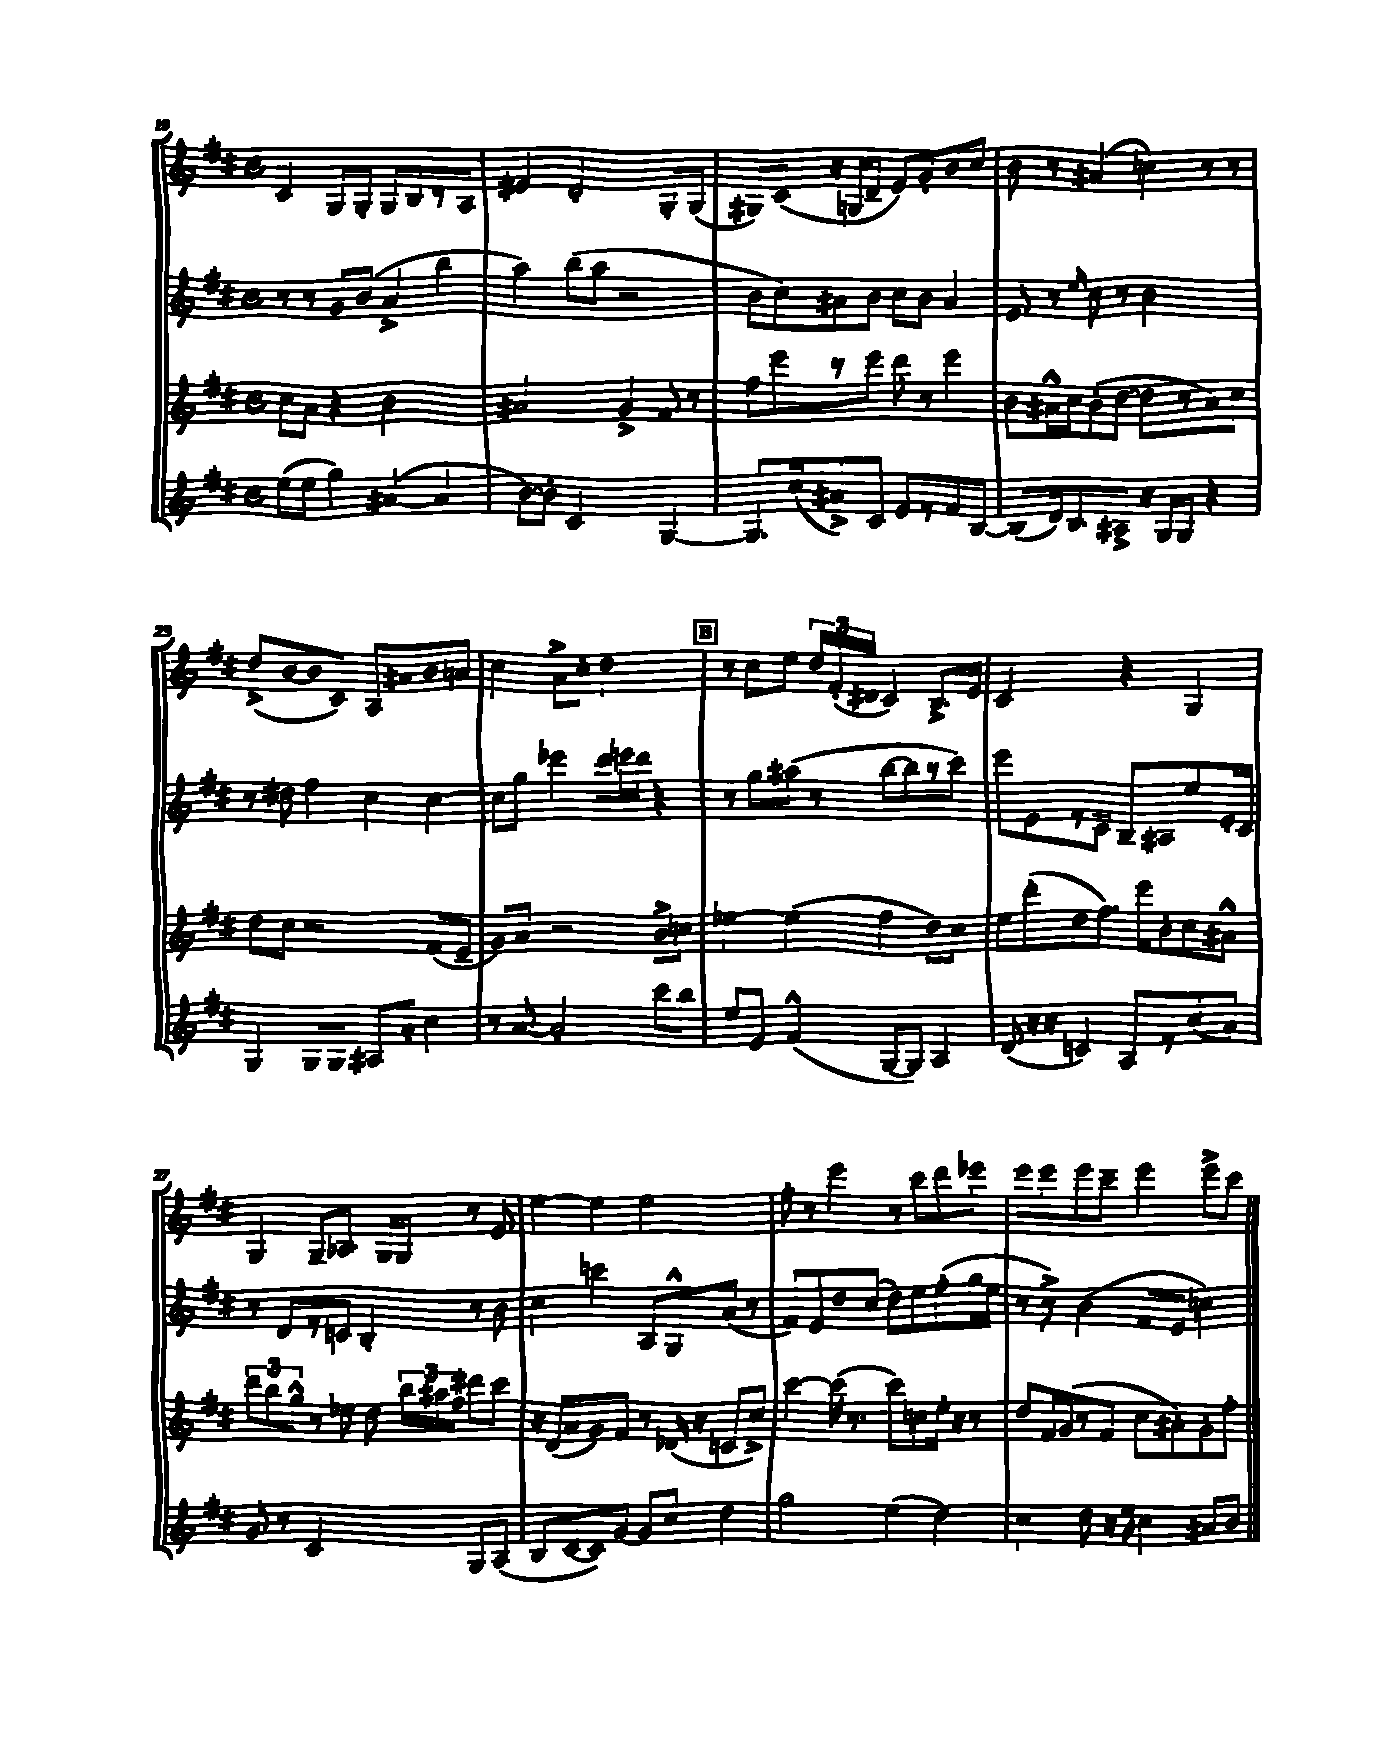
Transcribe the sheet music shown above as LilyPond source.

<<
\new StaffGroup <<
\new Staff = "s0" {
    \clef treble \key d \major \defaultTimeSignature \time 4/4
    \autoBeamOff cis'4 g8[ g8]-. g8[ b8 r8 a8] |
    eis'4 d'2-. g8[-. g8]( |
    gis8[) cis'8]( r16 g16[ d'8]-- e'8[) g'8-. b'8 cis''8] |
    b'8 r8 ais'4( c''4) r8 r8 |
    d''8[->( b'8~ b'8 cis'8]) a8[ ais'8 b'8 a'8] |
    cis''4 a'8[-> cis''8]-. d''2 |
    \mark \markup { \box "B" } r8 cis''8[ e''8] \tuplet 3/2 { d''16[ fis'16-.( dis'16] } cis'4) b8.[-> e'16] |
    cis'2 r4 g4 |
    g4 g8[-- aes8.] g16[ g8] r8 e'8 |
    e''4~ e''4 e''2 |
    fis''8-. r8 e'''4 r8 cis'''8[ d'''8 ees'''8] |
    e'''8[ e'''8 e'''8 cis'''8]-- e'''4 e'''8[-> cis'''8] \bar "|." |
}
\new Staff = "s1" {
    \clef treble \key d \major \defaultTimeSignature \time 4/4
    \autoBeamOff r8 r8 g'8[ b'8]( a'4-> b''4 |
    a''4) b''8[( a''8] r2 |
    b'8[ cis''8) ais'8 b'8] cis''8[ b'8] ais'4 |
    e'8 r8 \grace { e''16 } cis''8 r8 b'2 |
    r8 dis''8 fis''4 cis''4 cis''4~ |
    cis''8[ g''8] ees'''4 d'''8[ e'''16 d'''16] r4 |
    \mark \markup { \box "B" } r8 g''8[ ais''8]( r8 b''8[~ b''8 r8 cis'''8]) |
    e'''8[ e'8 r8 cis'8]-- b8[-- ais8 e''8 e'16-. cis'16] |
    r8 d'8[ r8 c'8] b4-. r8 b'8 |
    cis''4 c'''4 a8[ g8-^ a'8]( r8 |
    fis'8[) e'8 d''8 cis''8]( d''8[) e''8 fis''8-.( g''16 e''16] |
    r8 cis''8->) b'4( fis'8[ e'8] c''4) \bar "|." |
}
\new Staff = "s2" {
    \clef treble \key d \major \defaultTimeSignature \time 4/4
    \autoBeamOff cis''8[ a'8] r4 b'2 |
    ais'2 g'4-> fis'8 r8 |
    fis''8[ e'''8 r8 e'''8] d'''8 r8 e'''4 |
    b'8[ ais'16-^ cis''16 b'8-.( d''8]~ d''8[ r8 ais'8) cis''8] |
    d''8[ cis''8] r2 fis'8[( e'8]-- |
    g'8[) a'8] r2 b'8[-> c''8] |
    \mark \markup { \box "B" } ees''4~ ees''4( fis''4 d''8[) cis''8] |
    e''8[ d'''8-.( d''8 fis''8.]) e'''16[ b'8-. cis''8 ais'8]-^ |
    \tuplet 3/2 { d'''8[ b''8 g''8]-^ } r8 ees''8 d''8 \tuplet 3/2 { b''16[ ais''16 fis''16] } dis'''8[ cis'''8] |
    r16 d'16[( a'8 g'8) fis'8] r8 des'16( r16 c'8[ cis''8]->) |
    cis'''4~ cis'''16( r8. cis'''8[) c''8 e''16]-. r16 r8 |
    d''8[ fis'16 g'16( r8 fis'8] cis''8[ ais'8-.) g'8-. fis''8]-. \bar "|." |
}
\new Staff = "s3" {
    \clef treble \key d \major \defaultTimeSignature \time 4/4
    \autoBeamOff e''8[( e''8] g''4) ais'4~( ais'4 |
    b'8[~) b'8]-. cis'2 g4~ |
    g8.[ cis''16( ais'8->) cis'8] e'8[ r8 fis'8 b8]~ |
    b8[( d'16) b8. ais8]-> r16 g16[ g8] r4 |
    g4 g8[ g8] ais8[ a'8]-. cis''4 |
    r8 a'8~ a'2-. cis'''8[ b''8] |
    \mark \markup { \box "B" } e''8[ e'8] fis'4-^( g8[~ g8]) a4 |
    d'8( r16 r16 c'4) a8[ r8 cis''8( a'8]) |
    g'8 r8 cis'2 g8[ a8]( |
    b8[ cis'8~ cis'8) g'8]~ g'8[ cis''8] d''4 |
    g''2 e''4( d''4) |
    cis''4 d''8 r16 e''16 cis''4 ais'8[ b'8] \bar "|." |
}
>>
>>
\layout { \context { \Score currentBarNumber = #19 } }
